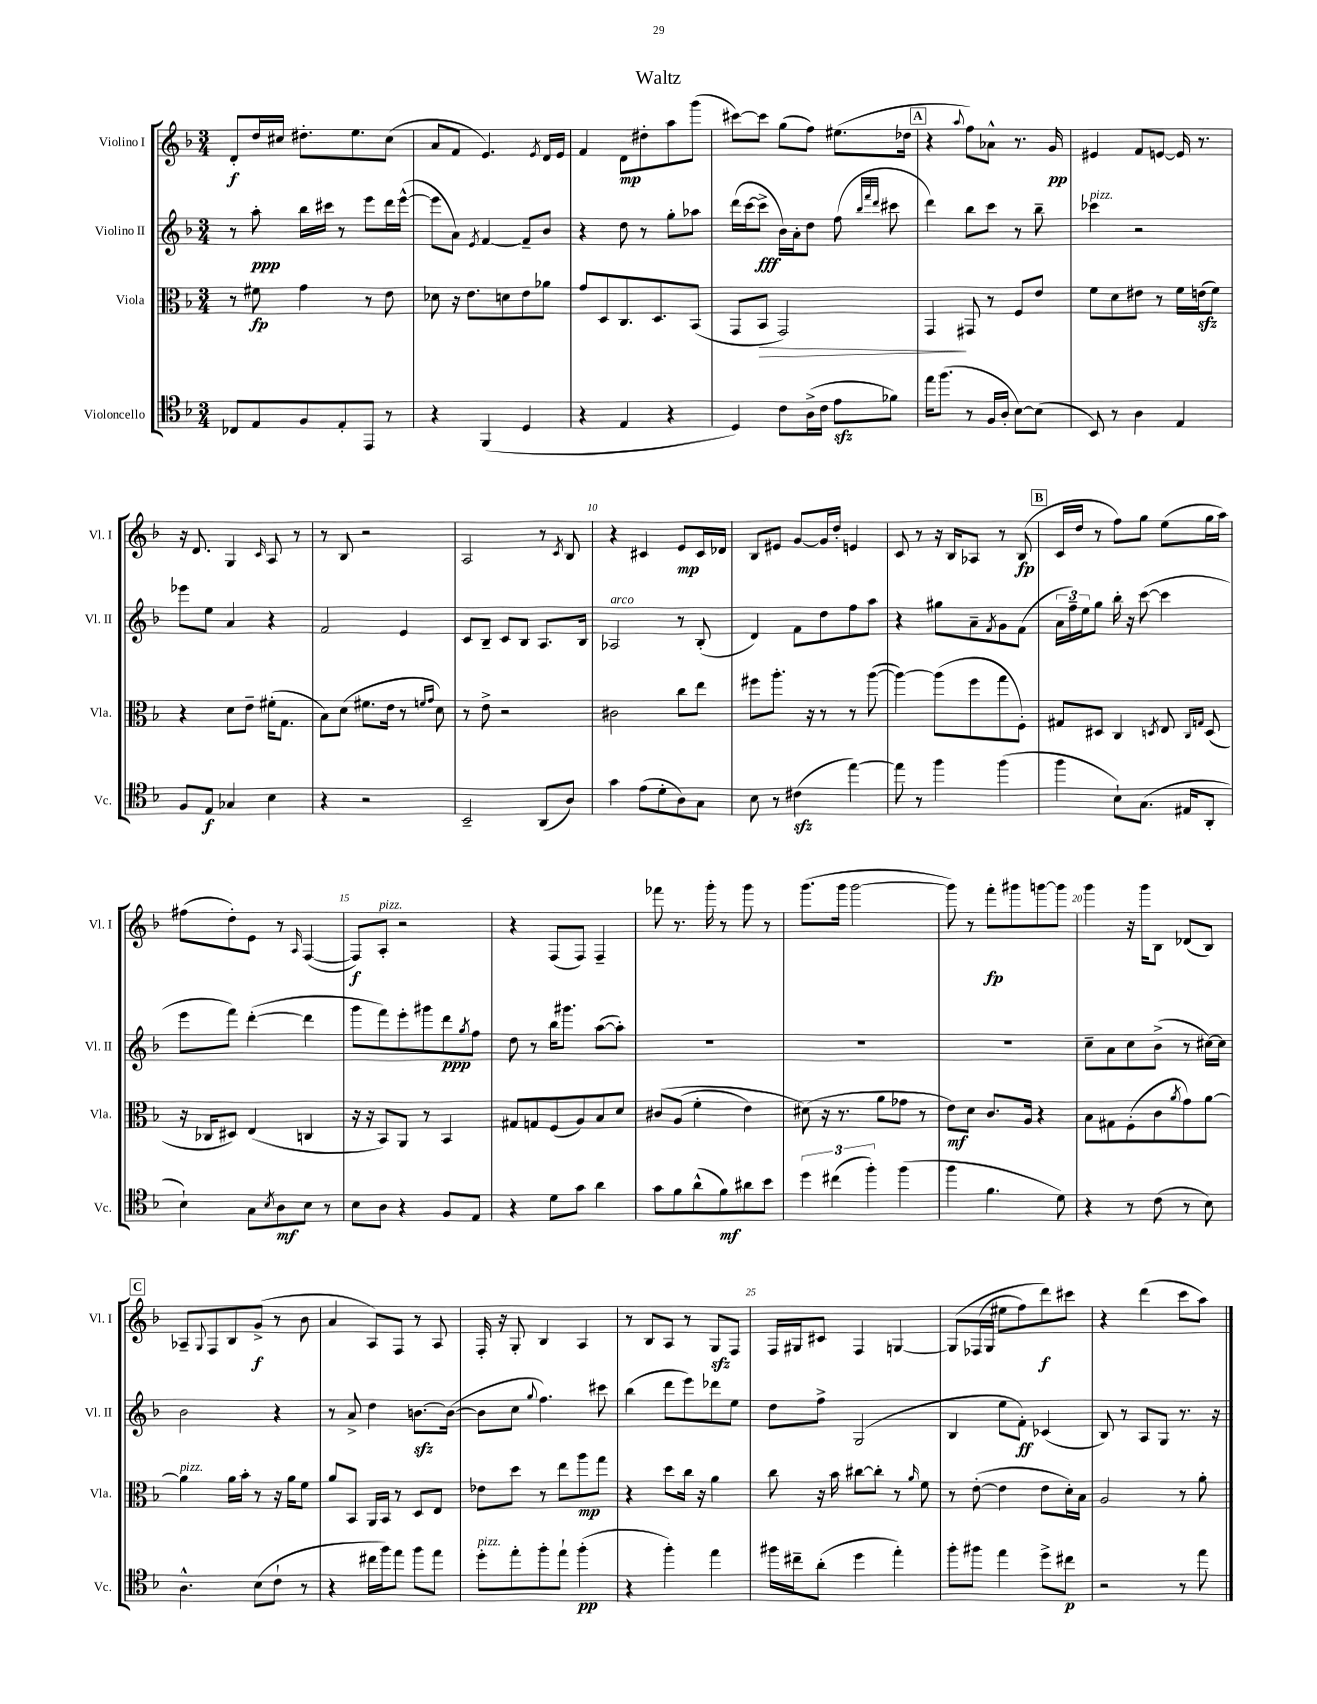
\header { title = "Waltz" }
<<
\new StaffGroup <<
\new Staff = "s0" \with { instrumentName = "Violino I" shortInstrumentName = "Vl. I" } {
    \clef treble \key f \major \numericTimeSignature \time 3/4
    d'8-.\f d''16 cis''16 dis''8.-. e''8. cis''8( |
    a'8 f'8 e'4.) \acciaccatura { e'8 } d'16 e'16 |
    f'4 d'8\mp dis''8-. a''8 g'''8( |
    cis'''8~) cis'''8 g''8( f''8) eis''8.( des''16 |
    \mark \markup { \box "A" } r4 \appoggiatura { a''8 } f''8) aes'8-^ r8. g'16\pp |
    eis'4 f'8 e'8~ e'16 r8. |
    r16 d'8. g4 \grace { c'16 } a8 r8 |
    r8 bes8 r2 |
    a2 r8 \acciaccatura { c'8 } bes8 |
    r4 cis'4 e'8\mp cis'16 des'16 |
    bes8 eis'8 g'8~ g'16 d''16-. e'4 |
    c'8 r8 r16 bes16 aes8 r8 bes8\fp( |
    \mark \markup { \box "B" } c'16 d''16 r8 f''8) g''8 e''8( g''16 a''16) |
    fis''8( d''8-.) e'8 r8 \grace { a16 } f4~( |
    f8\f) a8-.^\markup { \italic "pizz." } r2 |
    r4 f8( f8) f4-- |
    fes'''8 r8. g'''16-. r8 g'''8 r8 |
    g'''8.( g'''16 g'''2~ |
    g'''8) r8 f'''8-.\fp gis'''8 g'''8~ g'''8 |
    g'''4 r16 g'''16 bes8 des'8( bes8) |
    \mark \markup { \box "C" } aes8-- \appoggiatura { g8 } f8 bes8 g'8->\f( r8 bes'8 |
    a'4 a8) f8 r8 a8 |
    f16-. r16 g8-. bes4 a4 |
    r8 bes8 a8 r8 g8\sfz f8 |
    f16 gis16 cis'8 f4 g4~ |
    g8\( fes16( g16 eis''8 f''8) d'''8\f\) cis'''8 |
    r4 d'''4( c'''8 a''8) \bar "|." |
}
\new Staff = "s1" \with { instrumentName = "Violino II" shortInstrumentName = "Vl. II" } {
    \clef treble \key f \major \numericTimeSignature \time 3/4
    r8 a''8-.\ppp bes''16 cis'''16 r8 e'''8 d'''16 e'''16~-^( |
    e'''8 a'8) \acciaccatura { e'8 } f'4~ f'8-- bes'8 |
    r4 d''8 r8 g''8-. aes''8 |
    d'''16( c'''16~ c'''8->\fff bes'16) a'16-. d''8 f''8( \grace { bes''32 f'''32 d'''32 } cis'''8 |
    \mark \markup { \box "A" } d'''4) bes''8 c'''8 r8 bes''8-- |
    ces'''4^\markup { \italic "pizz." } r2 |
    ees'''8 e''8 a'4 r4 |
    f'2 e'4 |
    c'8 bes8-- c'8 bes8 a8. bes16 |
    aes2^\markup { \italic "arco" } r8 bes8-.( |
    d'4) f'8 d''8 f''8 a''8 |
    r4 gis''8 a'8-- \acciaccatura { f'8 } g'8 f'8( |
    \mark \markup { \box "B" } \tuplet 3/2 { a'16 f''16--) e''16 } g''8 bes''16-. r16 c'''8~( c'''4 |
    e'''8 f'''8) d'''4~-.( d'''4 |
    g'''8 f'''8) e'''8-. gis'''8 d'''8\ppp \acciaccatura { g''8 } f''8 |
    d''8 r8 bes''16 gis'''8. a''8~( a''8-.) |
    R2. |
    R2. |
    R2. |
    c''8-- a'8 c''8 bes'8->( r8 cis''16~) cis''16 |
    \mark \markup { \box "C" } bes'2 r4 |
    r8 a'8-> d''4 b'8.~\sfz b'16~( |
    b'8 c''8 \appoggiatura { g''8 } f''4.) cis'''8 |
    bes''4( d'''8 e'''8) des'''8 e''8 |
    d''8 f''8-> g2( |
    bes4 e''8 f'8-.\ff) ces'4( |
    bes8) r8 a8 g8 r8. r16 \bar "|." |
}
\new Staff = "s2" \with { instrumentName = "Viola" shortInstrumentName = "Vla." } {
    \clef alto \key f \major \numericTimeSignature \time 3/4
    r8 fis'8\fp g'4 r8 e'8 |
    des'8 r16 e'8. d'8 e'8 aes'8 |
    g'8 d8 c8. d8. bes,8( |
    g,8 bes,8\> g,2) |
    \mark \markup { \box "A" } g,4\! gis,8 r8 f8 e'8 |
    f'8 d'8 eis'8 r8 f'16 e'16\sfz( f'8) |
    r4 d'8 e'8-- fis'16-.( g8. |
    bes8) d'8( fis'8. e'16 r8 \grace { f'16 g'16 } d'8) |
    r8 e'8-> r2 |
    cis'2 c''8 e''8 |
    fis''8 a''8.-. r16 r8 r8 a''8~( |
    a''4~) a''8( f''8 g''8 f8-.) |
    \mark \markup { \box "B" } gis8 dis8 c4 \acciaccatura { d8 } e8 \grace { c16 g16 } d8( |
    r16 ces16 dis8) e4( c4 |
    r16 r16 bes,8) a,8 r8 bes,4 |
    gis8 g8 f8( a8) bes8 d'8 |
    cis'8\( a8( f'4-. e'4) |
    dis'8(\) r16 r8. a'8 ges'8 r8 |
    e'8\mf) d'8 c'8. a16 r4 |
    bes8 gis8 f8-.( c'8 \acciaccatura { a'8 } g'8) a'8~ |
    \mark \markup { \box "C" } a'4^\markup { \italic "pizz." } a'16 bes'16-. r8 r16 a'16 f'8 |
    a'8 bes,8 a,16 bes,16 r8 d8 e8 |
    ees'8 d''8 r8 e''8 a''8\mp g''8 |
    r4 d''8 c''16 r16 a'4 |
    c''8 r16 bes'16 cis''8~ cis''8-. r8 \grace { a'16 } f'8 |
    r8 e'8~-.( e'4 e'8 d'16-.) bes16 |
    a2 r8 a'8-. \bar "|." |
}
\new Staff = "s3" \with { instrumentName = "Violoncello" shortInstrumentName = "Vc." } {
    \clef tenor \key f \major \numericTimeSignature \time 3/4
    ces8 e8 f8 e8-. e,8 r8 |
    r4 f,4( d4 |
    r4 e4 r4 |
    d4) c'8 a16->( c'16 e'8\sfz fes'8) |
    \mark \markup { \box "A" } e''16 f''8.( r8 f16 a16-. bes8~) bes8( |
    bes,8) r8 a4 e4 |
    f8 e8\f ges4 bes4 |
    r4 r2 |
    bes,2-- a,8( a8) |
    g'4 e'8( d'8-. a8) g8 |
    bes8 r8 cis'4\sfz( e''4~) |
    e''8 r8 f''4 f''4( |
    \mark \markup { \box "B" } f''4 bes8-!) g8.( eis16 a,8-. |
    bes4-!) g8 \acciaccatura { bes8 } a8\mf bes8 r8 |
    bes8 a8 r4 f8 e8 |
    r4 d'8 g'8 a'4 |
    g'8 f'8 a'8-^( f'8\mf) ais'8 bes'8 |
    \tuplet 3/2 { d''4 cis''4( f''4-.) } f''4( |
    f''4 f'4. d'8) |
    r4 r8 c'8( r8 bes8) |
    \mark \markup { \box "C" } a4.-^ bes8( c'8-! r8 |
    r4 cis''16 f''16) e''8 f''8 e''8 |
    d''8-.^\markup { \italic "pizz." } e''8-. f''8-. e''8-! f''4-.\pp( |
    r4 f''4-.) e''4 |
    fis''16 cis''16-- a'8-.( d''4 e''4-.) |
    f''8-. fis''8 e''4 d''8-> cis''8\p |
    r2 r8 e''8 \bar "|." |
}
>>
>>
\layout { \context { \Score \override BarNumber.break-visibility = ##(#f #t #t) barNumberVisibility = #(every-nth-bar-number-visible 5) } }
